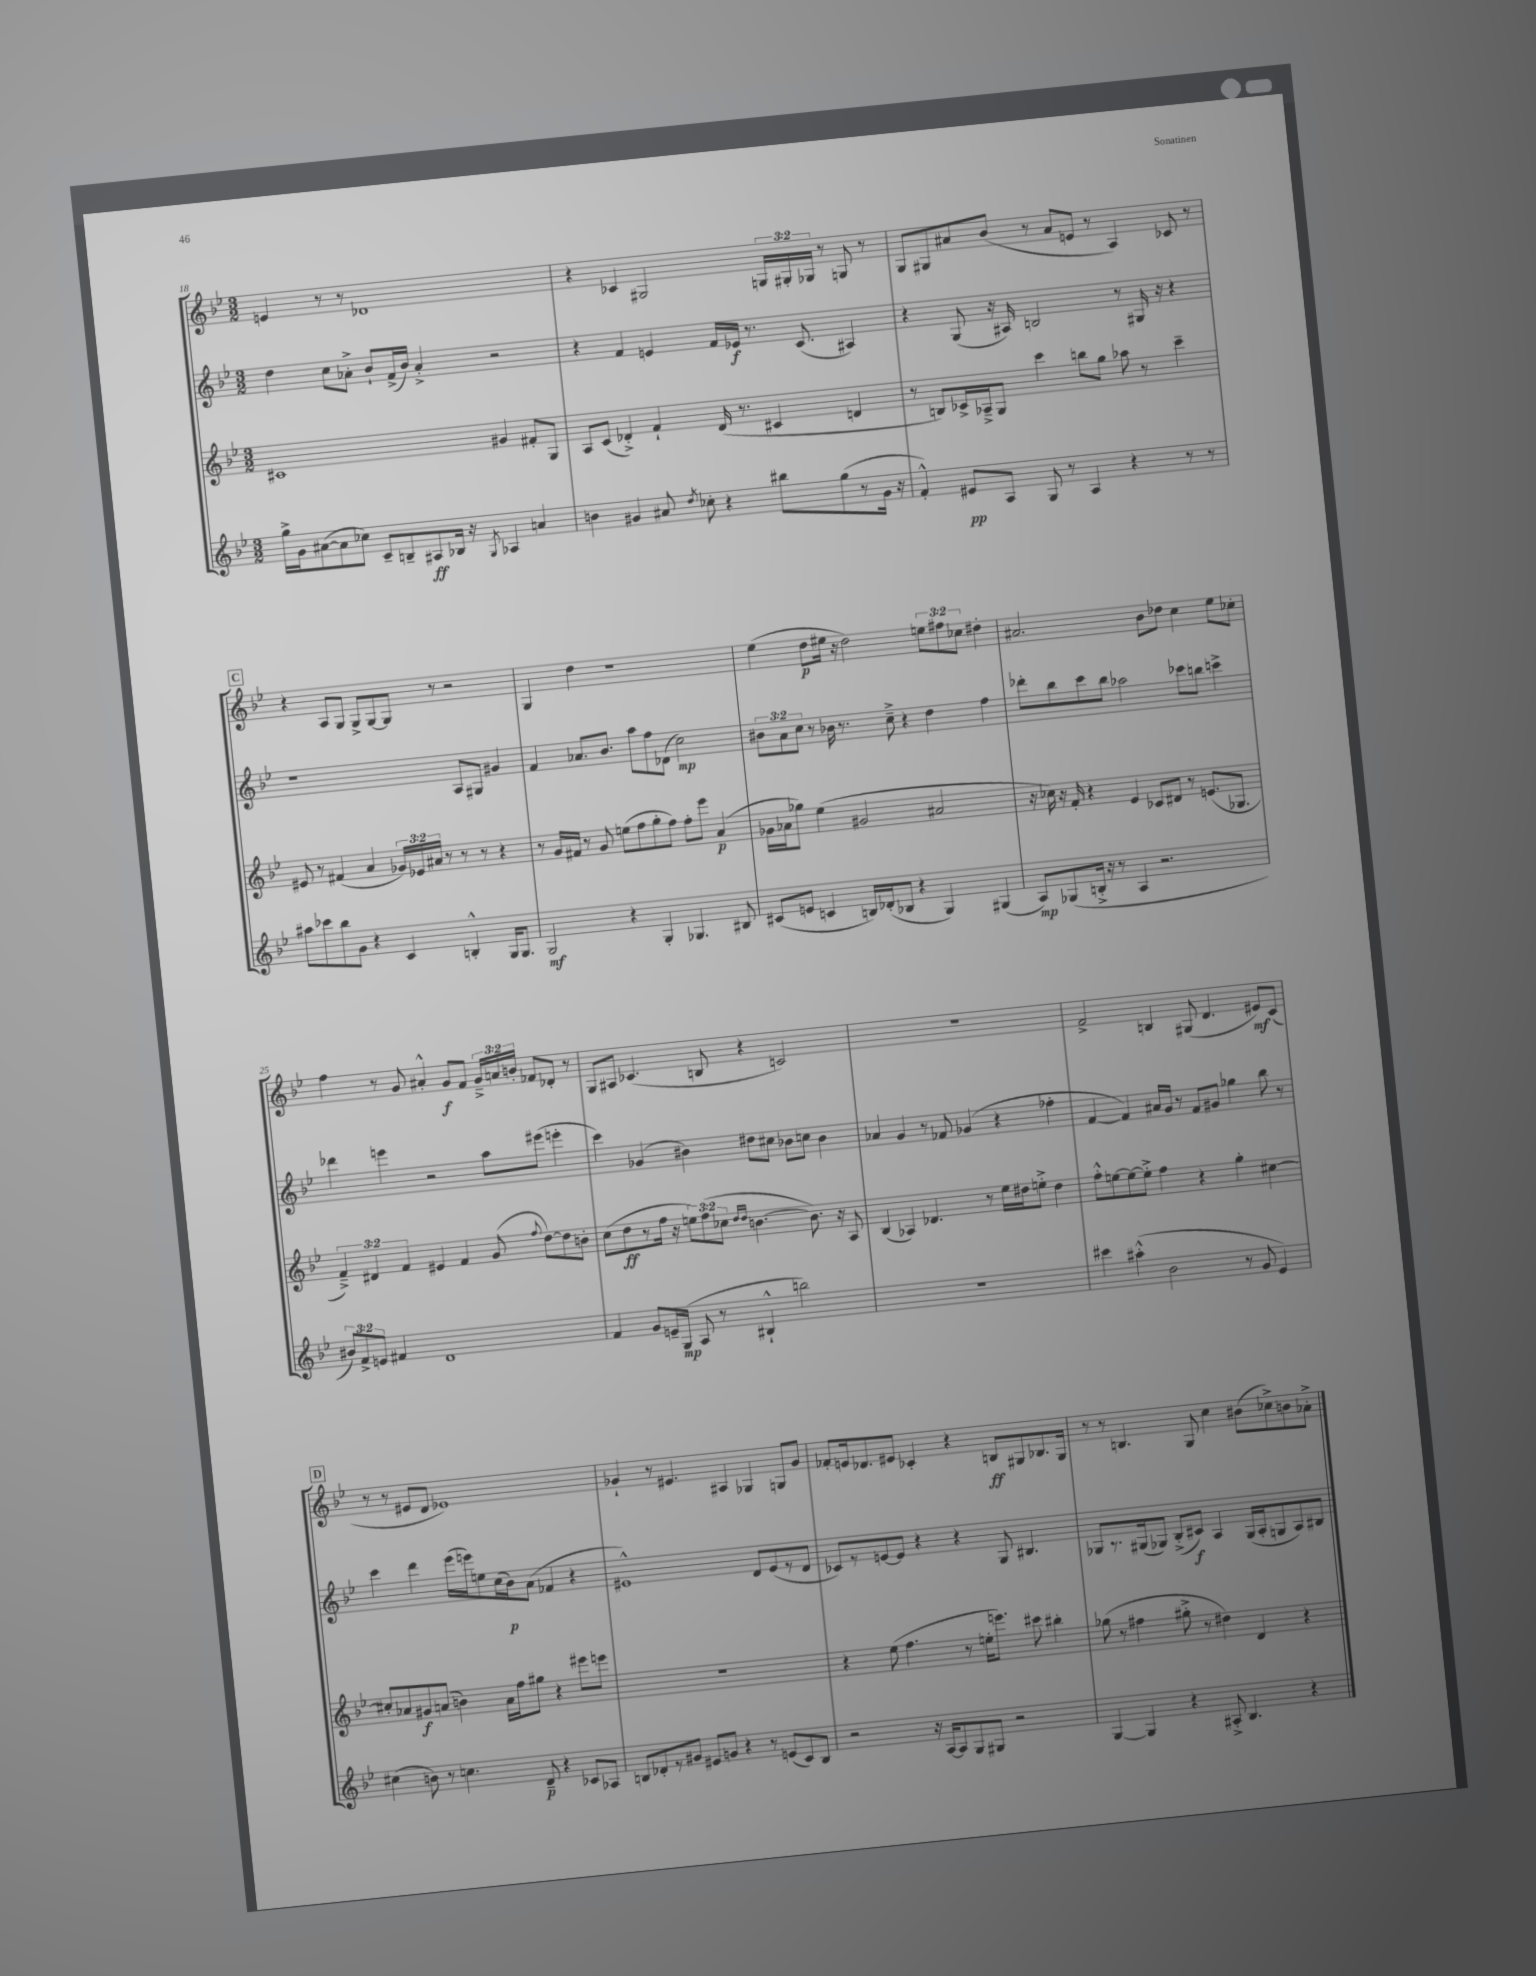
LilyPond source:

<<
\new StaffGroup <<
\new Staff = "s0" {
    \clef treble \key bes \major \numericTimeSignature \time 3/2 \override Staff.TupletNumber.text = #tuplet-number::calc-fraction-text
    \autoBeamOff e'4 r8 r8 des'1 |
    r4 ces'4 gis2 \tuplet 3/2 { g16[ gis16-. ges16] } r8 g8 r8 |
    g8[ gis8 ais'8 bes'8]( r8 ais'8[ e'8] r8 a4) ces'8 r8 |
    \mark \markup { \box "C" } r4 a8[ g8] g8[-> g8~ g8] r8 r2 |
    g4 d''4 r1 |
    ees''4( d''8[\p eis''16] r16 d''2) \tuplet 3/2 { e''8[ fis''8 ces''8] } dis''4-. |
    ais'2. bes'8[ des''8] c''4 ees''8[ ces''8]-. |
    f''4 r8 g'8 ais'4-.-^ g'8[\f f'8] \tuplet 3/2 { g'16[---> a'16 b'16]-. } fes'8[ des'8]-. r8 |
    g8[ ais8] ces'4.( b8 r4 c'2) |
    R1. |
    f'2-> b4 gis8( d'4. eis'8[\mf) c'8]( |
    \mark \markup { \box "D" } r8 r8 eis'8[ d'8] ees'1) |
    ges'4-! r8 eis'4. ais4 ges4 g8[ ges'8] |
    fes'8[-. e'16 des'8. eis'8] ces'4-. r4 b8[\ff gis8 bes8. gis16] |
    r8 r8 b4. g8 c''4 bis'8[( ces''8->) b'8 aes'8]-.-> \bar "|." |
}
\new Staff = "s1" {
    \clef treble \key bes \major \numericTimeSignature \time 3/2 \override Staff.TupletNumber.text = #tuplet-number::calc-fraction-text
    \autoBeamOff d''4 c''8[ aes'8]-.-> bes'8[-! f'16->( bes'16]) aes'4-.-> r2 |
    r4 f'4 e'4 f'16[ ees'16]\f r8. c'8.( ais4) |
    r4 g8( r16 ais16) b2 r8 gis16 r16 r4 |
    \mark \markup { \box "C" } r1 a8[ gis8] gis'4 |
    f'4 aes'8.[ bes'8.] a''8[ f''8 des'8]( c''2\mp) |
    \tuplet 3/2 { bis'8[ a'8 c''8] } r8 bes'16 r8. c''8---> r4 d''4 f''4 |
    des'''8[-. bes''8 c'''8 bes''8] aes''2 ces'''8[ b''8] c'''4-> |
    des'''4 e'''4 r2 a''8[ eis'''8]( e'''4-. |
    c'''4) ges'4( bis'4) dis''8[ cis''8] bes'8[ c''8] bes'4 |
    aes'4 g'4 r8 fes'8 ges'4( r4 fes''4-. |
    f'4~ f'4) ais'16[ g'16] r8 f'8[ gis'8] ges''4 bes''8 r8 |
    \mark \markup { \box "D" } c'''4 d'''4 ees'''16[( e'''16) e''8 c''16( bes'16\p) a'8]( fes'4 r4 |
    eis'1-^) d'8[ eis'8( r8 d'8] |
    ces'8[) r8 e'8~ e'8] r4 r4 g8 bis4. |
    ges8[ r8. gis16( ges8]) bes8[-.->( cis'8]\f) a4 ges16[( a16-. g8 a8) bis8] \bar "|." |
}
\new Staff = "s2" {
    \clef treble \key bes \major \numericTimeSignature \time 3/2 \override Staff.TupletNumber.text = #tuplet-number::calc-fraction-text
    \autoBeamOff cis'1 gis'4 fis'8[-. g8] |
    a8[ c'8]( des'4-.->) f'4-! des'16( r8. cis'4 d'4 |
    r8 b8[) ces'16-> aes16---> g8] c'''4 b''8[ g''8] aes''8 r8 c'''4-- |
    \mark \markup { \box "C" } eis'8 r8 fis'4( a'4 \tuplet 3/2 { ges'16[) ees'16 ais'16] } r8 r8 r8 r4 |
    r8 g'16[ fis'16] r8 g'8 e''8[( f''8 g''8-. f''8]) f''8[-. ees'''8] a'4\p( |
    ges'16[ aes'16 ges''8]) ees''4( gis'2 ais'2 |
    r16 ces''16) r16 f'16-. r4 ees'4 ces'8[ dis'8] r8 e'8.[( ges8.] |
    \tuplet 3/2 { f'4--->) dis'4 f'4 } eis'4 f'4 g'8( \appoggiatura { f''8 } d''8[~) d''8 b'8]-. |
    c''8[( d''8\ff r8 f''16] r16 \tuplet 3/2 { e''8[) f''8( ces''8] } \grace { d''16[ d''16] } b'4.~ b'8.) r16 a8 |
    bes4( aes4) des'4. r8 ees''16[ dis''16 e''8]-.-> dis''4 |
    f''8[-.-^ e''8~ e''8~ e''8]-.-> f''4 r4 g''4-. cis''4~ |
    \mark \markup { \box "D" } cis''8[-. aes'8 gis'8\f a'8]( b'4) a'16[ f''16 gis''8] r4 eis'''8[ e'''8] |
    R1. |
    r4 ees''8( f''4. r8 e''16[-. e'''8.]) cis'''8 bis''4-. |
    ges''8( r8 fis''4 gis''8-.-> r8 dis''4) d'4 r4 \bar "|." |
}
\new Staff = "s3" {
    \clef treble \key bes \major \numericTimeSignature \time 3/2 \override Staff.TupletNumber.text = #tuplet-number::calc-fraction-text
    \autoBeamOff g''16[-> g'16 ais'8~( ais'8 ces''8]) c'8[-- b8-- ais8\ff bes16] r16 \acciaccatura { g8 } aes4 a'4 |
    b'4 gis'4 ais'8 \acciaccatura { d''8 } ces''8-. r4 bis''8[ g''8( r8 gis'16] r16 |
    f'4-.-^) eis'8[\pp a8] g8 r8 a4 r4 r8 r8 |
    \mark \markup { \box "C" } ais''8[ ces'''8 bes''8 g'8] r4 c'4 b4-.-^ g16[ g8.] |
    g2\mf r4 g4-. ges4. bis8 |
    cis'8[( e'8] c'4 b16[) des'16-.( bes8] r4 g4) gis4( |
    a8[\mp) ges8( b16]-.-> r16 r8 a4 r2. |
    \tuplet 3/2 { bis'8[) f'8-> e'8] } fis'4 d'1 |
    f'4 g'8[ e'16-- g16]\mp( a8 r8 bis4-!-^ b''2) |
    R1. |
    cis'''4 ais''4-.-^( bes'2 r8 g'8 ees'4) |
    \mark \markup { \box "D" } cis''4( b'8) r8 c''4. d'8--\p r4 ces'8[ aes8] |
    b8[ des'8-. r8 gis'8] eis'8[ g'8] r4 r8 e'8[( c'8) b8] |
    r2 r16 a16[~ a8 g8 gis8] r2 |
    g4~ g4 r4 ais8-.-> bes4. r4 \bar "|." |
}
>>
>>
\layout { \context { \Score currentBarNumber = #18 } }
